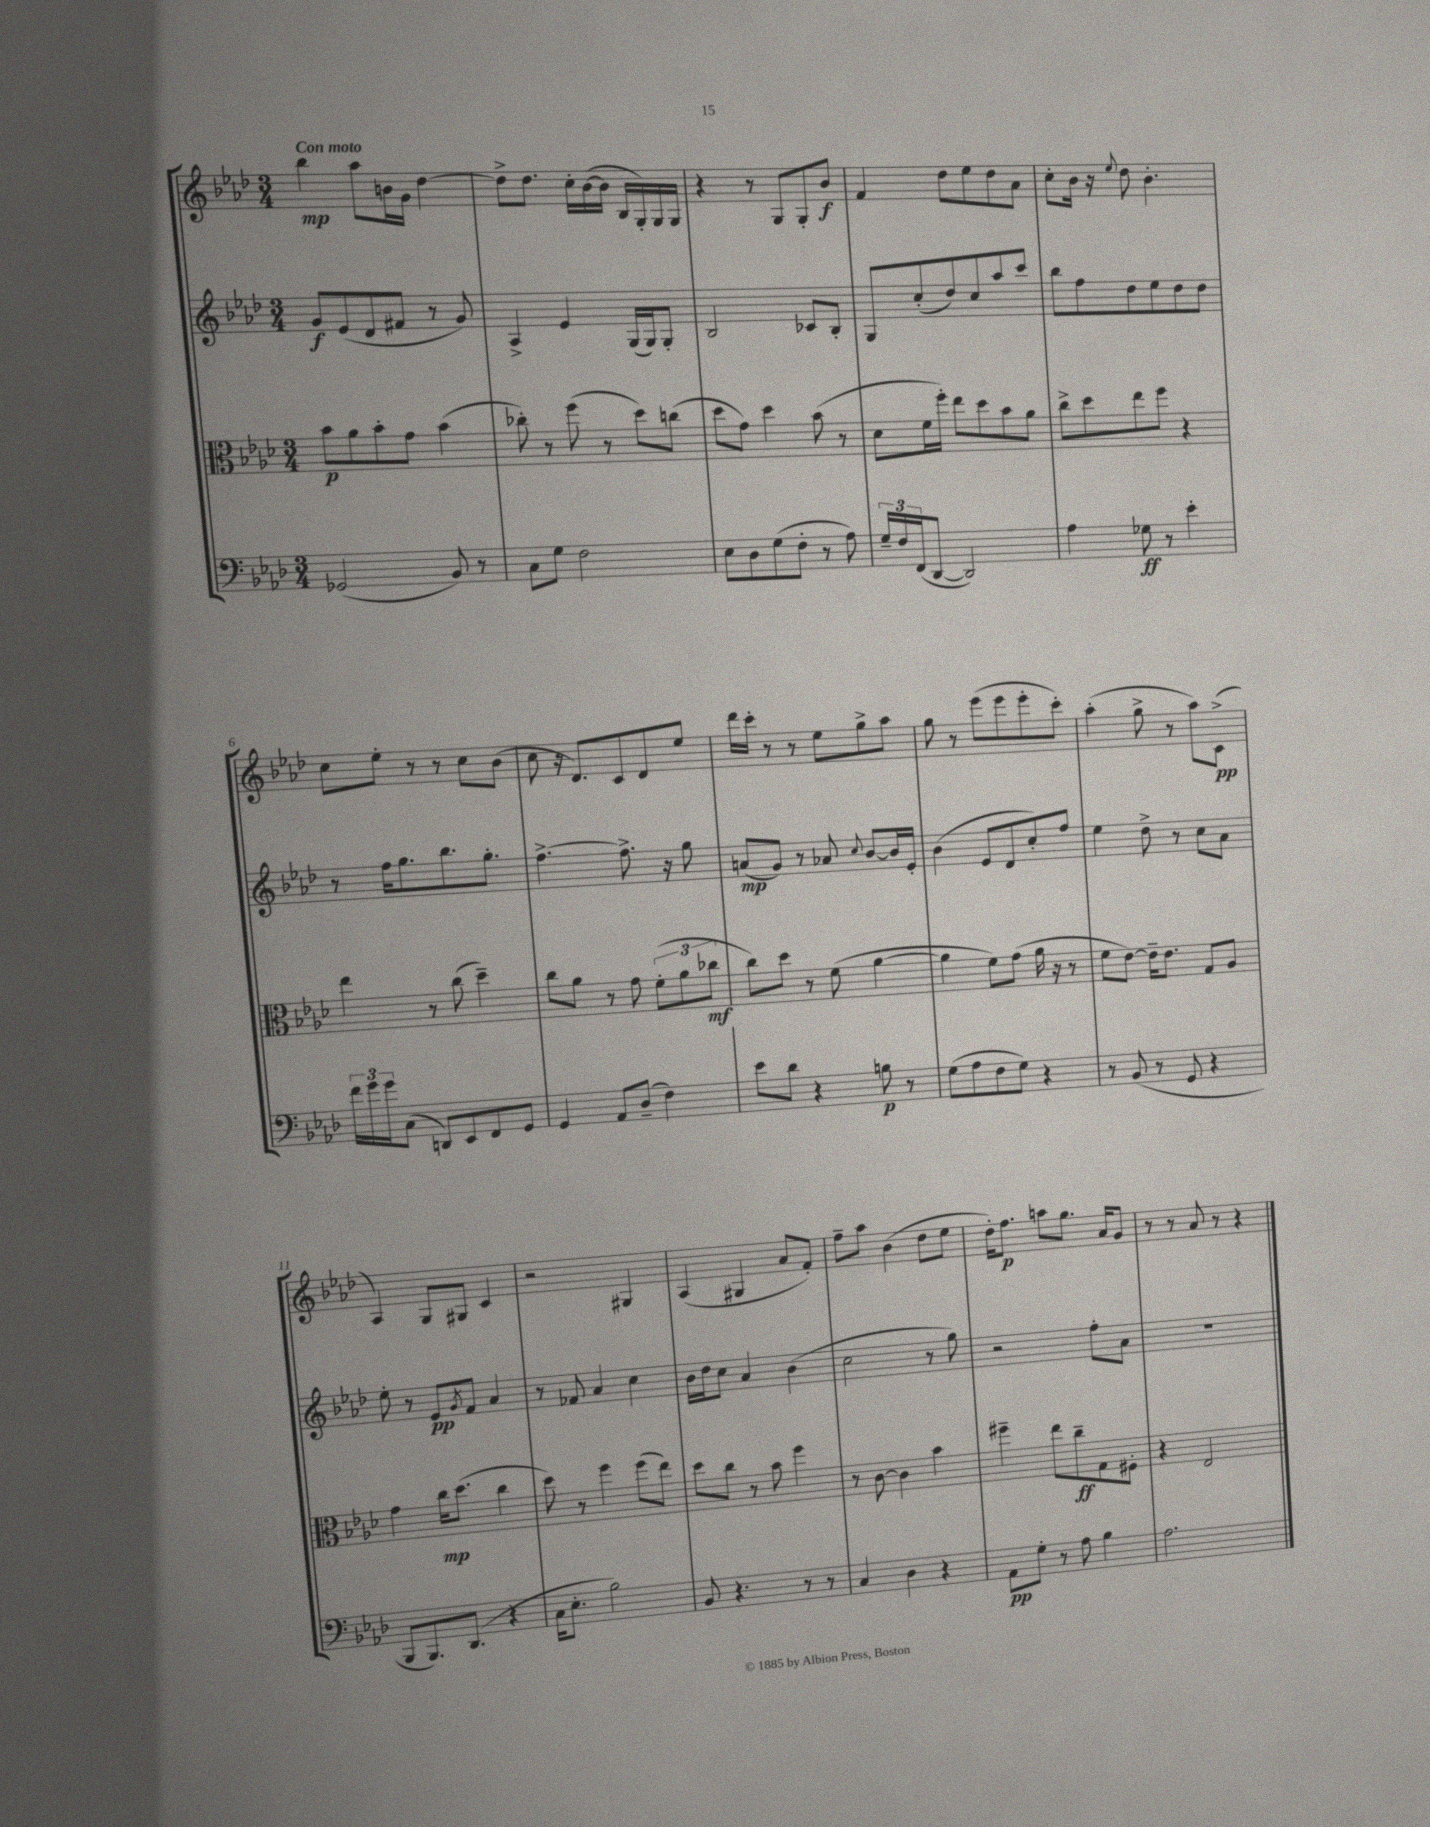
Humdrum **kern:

**kern	**dynam	**kern	**dynam	**kern	**dynam	**kern	**dynam
*part4	*part4	*part3	*part3	*part2	*part2	*part1	*part1
*staff4	*staff4	*staff3	*staff3	*staff2	*staff2	*staff1	*staff1
*clefF4	*	*clefC3	*	*clefG2	*	*clefG2	*
*k[b-e-a-d-]	*	*k[b-e-a-d-]	*	*k[b-e-a-d-]	*	*k[b-e-a-d-]	*
*M3/4	*	*M3/4	*	*M3/4	*	*M3/4	*
=1	=1	=1	=1	=1	=1	=1	=1
!	!	!	!	!	!	!LO:TX:a:B:t=Con moto	!
(2GG-X/	.	8b-\L	p	8g/L	f	4bb-\	mp
.	.	8a-\	.	(8e-/	.	.	.
.	.	8b-'\	.	8d-/	.	8aa-\L	.
.	.	8g\J	.	8f#X/J	.	16bn\L	.
.	.	.	.	.	.	16g\JJ	.
8BB-/)	.	(4b-\	.	8r	.	[4dd-\	.
8r	.	.	.	8g/)	.	.	.
=2	=2	=2	=2	=2	=2	=2	=2
8C\L	.	8cc-X'\)	.	4A-^/	.	8dd-^\L]	.
8G\J	.	8r	.	.	.	8.dd-\J	.
2F\	.	(8ff\	.	4e-/	.	.	.
.	.	.	.	.	.	16cc'\LL	.
.	.	8r	.	.	.	([16b-\	.
.	.	.	.	.	.	16b-\JJ]	.
.	.	8dd-\L)	.	(16G/LL	.	16B-/LL	.
.	.	.	.	16G/J)	.	16G'/)	.
.	.	(8ccn\J	.	8G'/J	.	16G/	.
.	.	.	.	.	.	16G/JJ	.
=3	=3	=3	=3	=3	=3	=3	=3
8E-\L	.	8dd-\L	.	2B-/	.	4r	.
8D-\	.	8g\J)	.	.	.	.	.
(8G\	.	4dd-\	.	.	.	8r	.
8F'\J	.	.	.	.	.	8G/L	.
8r	.	(8b-\	.	8c-X/L	.	8G'/	.
8A-\)	.	8r	.	8B-'/J	.	8b-/J	f
=4	=4	=4	=4	=4	=4	=4	=4
24G~/LL	.	8d-\L	.	8G/L	.	4f/	.
24F/	.	.	.	.	.	.	.
(24FF/J	.	.	.	.	.	.	.
[8DD-/J	.	16f\L	.	(8cc'/	.	.	.
.	.	16ff'\JJ)	.	.	.	.	.
2DD-/])	.	8ee-\L	.	8dd-/)	.	8dd-\L	.
.	.	8dd-\	.	8cc/	.	8ee-\	.
.	.	8b-\	.	8aa-/	.	8dd-\	.
.	.	8a-\J	.	8ccc/J	.	8a-\J	.
=5	=5	=5	=5	=5	=5	=5	=5
4A-\	.	8cc^\L	.	8bb-\L	.	8cc'\L	.
.	.	8dd-\	.	8ff\	.	16b-\Jk	.
.	.	.	.	.	.	16r	.
.	.	.	.	.	.	8qqee-/	.
8G-X\	ff	8ee-\	.	8dd-\	.	8dd-\	.
8r	.	8ff\J	.	8ee-\	.	4.b-'\	.
4e-'\	.	4r	.	8dd-\	.	.	.
.	.	.	.	8dd-\J	.	.	.
!!LO:LB:g=z
=6	=6	=6	=6	=6	=6	=6	=6
24f\LL	.	4ee-\	.	8r	.	8cc\L	.
24g\	.	.	.	.	.	.	.
24g\J	.	.	.	.	.	.	.
(8C\J	.	.	.	16ff\KL	.	8ee-'\J	.
.	.	.	.	8.gg\	.	.	.
8DDn/L)	.	8r	.	.	.	8r	.
8EE-/	.	(8cc\	.	8.bb-\	.	8r	.
8FF/	.	4dd-~\)	.	.	.	8cc\L	.
.	.	.	.	8.gg'\J	.	.	.
8GG/J	.	.	.	.	.	(8b-\J	.
=7	=7	=7	=7	=7	=7	=7	=7
4GG/	.	8cc\L	.	[4.ff^\	.	8cc\	.
.	.	8a-\J	.	.	.	16r	.
.	.	.	.	.	.	8.d-/L)	.
8AA-/L	.	8r	.	.	.	.	.
(8D-~/J	.	8g\	.	8.ff^\]	.	8c/	.
4F\)	.	(12f'\L	.	.	.	8d-/	.
.	.	.	.	16r	.	.	.
.	.	12a-\	.	.	.	.	.
.	.	.	.	8gg\	.	8ee-/J	.
.	.	12cc-X\J	mf	.	.	.	.
=8	=8	=8	=8	=8	=8	=8	=8
8e-\L	.	8cc\L)	.	(8an/L	mp	16ddd-\LL	.
.	.	.	.	.	.	16ccc'\JJ	.
8d-\J	.	8dd-\J	.	8g/J)	.	8r	.
4r	.	8r	.	8r	.	8r	.
.	.	(8f\	.	8a-X/	.	8ee-\L	.
.	.	.	.	8qqcc/	.	.	.
8Bn\	p	[4a-\	.	[8b-/L	.	8gg^\	.
8r	.	.	.	16b-/L]	.	8aa-\J	.
.	.	.	.	16e-'/JJ	.	.	.
=9	=9	=9	=9	=9	=9	=9	=9
(8G\L	.	4a-\]	.	(4b-\	.	8gg\	.
8A-\	.	.	.	.	.	8r	.
8F\	.	8f\L)	.	8e-/L	.	(8eee-\L	.
8G\J)	.	(8g\J	.	8d-/	.	8eee-\	.
4r	.	16a-\	.	8cc'/)	.	8eee-'\	.
.	.	16r	.	.	.	.	.
.	.	8r	.	8ff/J	.	8ccc'\J)	.
=10	=10	=10	=10	=10	=10	=10	=10
8r	.	8f\L	.	4ee-\	.	(4aa-'\	.
(8BB-/	.	[8e-\J)	.	.	.	.	.
8r	.	16e-~\KL]	.	8dd-^\	.	8gg^\	.
.	.	8.e-\J	.	.	.	.	.
8GG/	.	.	.	8r	.	8r	.
4r	.	8G/L	.	8cc\L	.	8aa-\L)	.
.	.	8A-/J	.	8a-\J	.	(8c^\J	pp
!!LO:LB:g=z
=11	=11	=11	=11	=11	=11	=11	=11
8BBB-/L	.	4g\	.	8ee-'\	.	4A-/)	.
8.BBB-/)	.	.	.	8r	.	.	.
.	.	16cc\KL	mp	8e-/L	pp	8G/L	.
(8.DD-/J	.	(8.dd-\J	.	.	.	.	.
.	.	.	.	8qg/	.	.	.
.	.	.	.	8f/J	.	8G#X/J	.
4r	.	4cc\	.	4a-/	.	4c/	.
=12	=12	=12	=12	=12	=12	=12	=12
16C\KL	.	8dd-\)	.	8r	.	2r	.
8.E-'\J	.	.	.	.	.	.	.
.	.	8r	.	8f-X/	.	.	.
2B-\)	.	4ff\	.	4a-/	.	.	.
.	.	(8ff\L	.	4cc\	.	4G#X/	.
.	.	8ee-\J)	.	.	.	.	.
=13	=13	=13	=13	=13	=13	=13	=13
8BB-/	.	8dd-\L	.	16b-\LL	.	(4A-/	.
.	.	.	.	16dd-\J	.	.	.
4.r	.	8cc\J	.	8cc\J	.	.	.
.	.	8r	.	4a-/	.	4G#X/	.
.	.	8b-\	.	.	.	.	.
8r	.	4ff\	.	(4b-\	.	8a-/L	.
8r	.	.	.	.	.	8f'/J)	.
=14	=14	=14	=14	=14	=14	=14	=14
4C/	.	8r	.	2cc\	.	8ff~\L	.
.	.	[8c\	.	.	.	8aa-\J	.
4D-\	.	4c\]	.	.	.	(4b-\	.
4r	.	4b-\	.	8r	.	8dd-\L	.
.	.	.	.	8gg\)	.	8ee-\J	.
=15	=15	=15	=15	=15	=15	=15	=15
8AA-\L	pp	4ff#X~\	.	2r	.	16dd-'\KL)	.
.	.	.	.	.	.	8.ff\J	p
8G'\J	.	.	.	.	.	.	.
8r	.	8ee-\L	.	.	.	8aan\L	.
8A-\	.	8cc~\	ff	.	.	8.gg\J	.
4B-\	.	8G\	.	8ff'\L	.	.	.
.	.	.	.	.	.	16a-/KL	.
.	.	8F#X'\J	.	8a-\J	.	8g/J	.
=16	=16	=16	=16	=16	=16	=16	=16
2.A-\	.	4r	.	2.r	.	8r	.
.	.	.	.	.	.	8r	.
.	.	2E-/	.	.	.	8a-/	.
.	.	.	.	.	.	8r	.
.	.	.	.	.	.	4r	.
==	==	==	==	==	==	==	==
*-	*-	*-	*-	*-	*-	*-	*-
